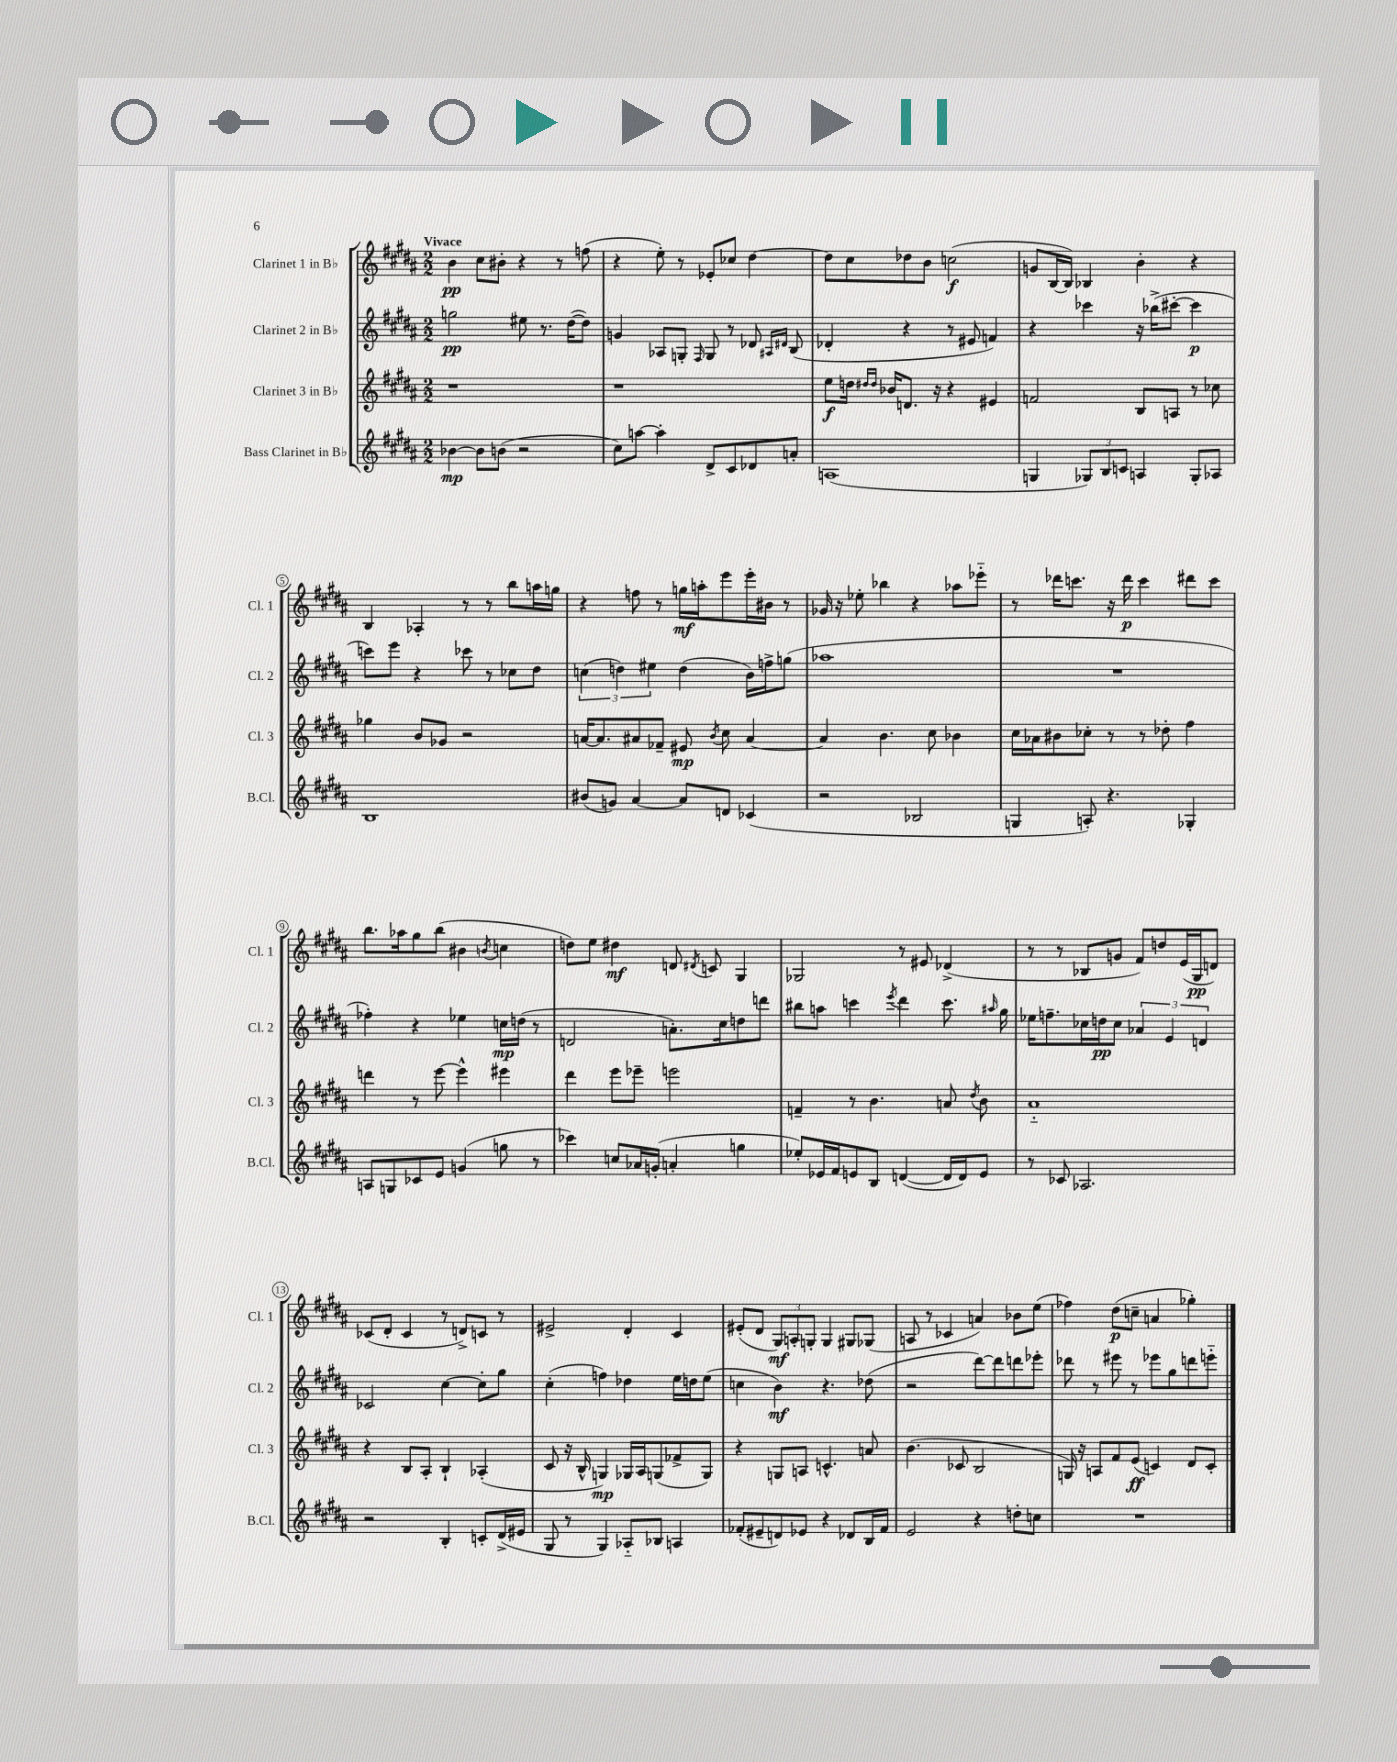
<<
\new StaffGroup <<
\new Staff = "s0" \with { instrumentName = "Clarinet 1 in Bb" shortInstrumentName = "Cl. 1" } {
    \clef treble \key b \major \numericTimeSignature \time 2/2 \tempo "Vivace"
    \autoBeamOff b'4\pp cis''8[ bis'8]-. r4 r8 f''8( |
    r4 e''8-.) r8 ees'8[-. ces''8] dis''4~ |
    dis''8[ cis''8 des''8 b'8] c''2\f( |
    g'8[ b16~ b16]) bes4 b'4-. r4 |
    b4 aes4-. r8 r8 b''8[ a''16 g''16] |
    r4 f''8 r8 g''16[\mf a''16-. e'''8 e'''16-. bis'16] r8 |
    ges'16 r16 ees''8-. bes''4 r4 aes''8[ ees'''8]-_ |
    r8 des'''16[ c'''8.] r16 des'''16\p c'''4 dis'''8[ c'''8] |
    b''8.[ aes''16 gis''8 b''8]( bis'4 \acciaccatura { b'8 } c''4 |
    d''8[) e''8] dis''4\mf d'8 \acciaccatura { dis'8 } c'8 gis4 |
    ges2 r8 eis'8 des'4->( |
    r8 r8 bes8[ g'8] fis'8[) d''8 e'16( gis16\pp d'8]) |
    ces'8[( dis'8]-. ces'4 r8 d'8[->) c'8] r8 |
    eis'2-> dis'4-. cis'4 |
    eis'8[-.( dis'8] \tuplet 3/2 { gis8[\mf) a8-. g8]-. } g4 gis8[ ges8]( |
    a8 r8 ces'4 a'4) bes'8[ e''8]( |
    fes''4) dis''8[\p( c''8]-- a'4 ges''4-.) \bar "|." |
}
\new Staff = "s1" \with { instrumentName = "Clarinet 2 in Bb" shortInstrumentName = "Cl. 2" } {
    \clef treble \key b \major \numericTimeSignature \time 2/2
    \autoBeamOff g''2\pp eis''8 r8. dis''16[~( dis''8]) |
    g'4 aes8[ g8]-. \grace { fis16 } g8 r8 des'8 \grace { ais16[ dis'16] } b8( |
    des'4-. r4 r8 eis'8 f'4) |
    r4 ces'''4 r16 bes''16[->( cis'''8]~-. cis'''4\p |
    c'''8[) e'''8] r4 ces'''8 r8 ces''8[ dis''8] |
    \tuplet 3/2 { c''4( d''4) eis''4 } d''4( b'16[) f''16-> g''8]( |
    aes''1 |
    R1 |
    fes''4-.) r4 ees''4 c''16[\mp d''16]( r8 |
    d'2 a'8.[-.) cis''16 d''8 d'''8] |
    bis''8[ a''8] c'''4 \acciaccatura { e'''8 } dis'''4 c'''8. \grace { ais''16 } gis''16 |
    ees''16[ f''8.-- ces''16 d''16\pp ces''8] \tuplet 3/2 { aes'4 e'4 d'4 } |
    ces'2 cis''4~ cis''8[-. gis''8] |
    cis''4-.( f''4) des''4 e''16[ d''16 e''8]( |
    c''4 b'4\mf) r4. des''8( |
    r2 dis'''8[~) dis'''8 d'''8 ees'''8]-. |
    des'''8 r8 eis'''8 r8 ees'''8[ gis''8 d'''8 e'''8]-_ \bar "|." |
}
\new Staff = "s2" \with { instrumentName = "Clarinet 3 in Bb" shortInstrumentName = "Cl. 3" } {
    \clef treble \key b \major \numericTimeSignature \time 2/2
    \autoBeamOff r1 |
    r1 |
    e''8[\f d''16] \grace { dis''16[ dis''16] } bes'16[ d'8.] r16 r4 eis'4 |
    f'2 b8[ a8] r8 ces''8 |
    ges''4 b'8[ ges'8] r2 |
    a'16[~ a'8. ais'8 fes'8]-- eis'8\mp \acciaccatura { b'8 } cis''8 ais'4~ |
    ais'4 b'4. cis''8 bes'4 |
    cis''16[ aes'16 bis'8 ces''8]-. r8 r8 des''8-. fis''4 |
    d'''4 r8 e'''8~ e'''4-^ eis'''4 |
    dis'''4 e'''8[ ees'''8]-- e'''2 |
    f'4-- r8 b'4. a'8 \acciaccatura { dis''8 } b'8 |
    ais'1-_ |
    r4 b8[ ais8]-. b4-! aes4-.( |
    cis'8 r16 b16-^ g4\mp) ges16[ ais16 g8( fes'8-> g8]) |
    r4 g8[ a8] c'4.-^ a'8 |
    b'4.( ces'8 b2 |
    g16) r16 a8[ fis'8 e'8]\ff( c'4) dis'8[ c'8]-. \bar "|." |
}
\new Staff = "s3" \with { instrumentName = "Bass Clarinet in Bb" shortInstrumentName = "B.Cl." } {
    \clef treble \key b \major \numericTimeSignature \time 2/2
    \autoBeamOff bes'4~\mp bes'8[ b'8]( r2 |
    cis''8[) a''8]~ a''4-. dis'8[-> cis'8 des'8 a'8]-. |
    a1( |
    g4 \tuplet 3/2 { ges8[) b8 c'8] } a4 ges8[-. aes8] |
    b1 |
    bis'8[( g'8]) ais'4~ ais'8[ d'8] ces'4( |
    r2 bes2 |
    g4 a8-.) r4. ges4-. |
    a8[ g8 ces'8 e'8] g'4( g''8 r8 |
    ces'''4) c''8[ aes'16 g'16]-.( a'4-. g''4 |
    ees''8[-.) ees'16 fis'16 e'8 b8] d'4~( d'16[ d'16) e'8] |
    r8 ces'8 aes2. |
    r2 b4-. c'8[-. dis'16->( eis'16] |
    gis8 r8 gis4) aes8[-_ bes8] a4 |
    fes'8[-.( eis'8-- d'8) ees'8] r4 des'8[ b16 fes'16] |
    e'2 r4 d''8[-. c''8] |
    R1 \bar "|." |
}
>>
>>
\layout { \context { \Score \override BarNumber.stencil = #(make-stencil-circler 0.1 0.3 ly:text-interface::print) } }
